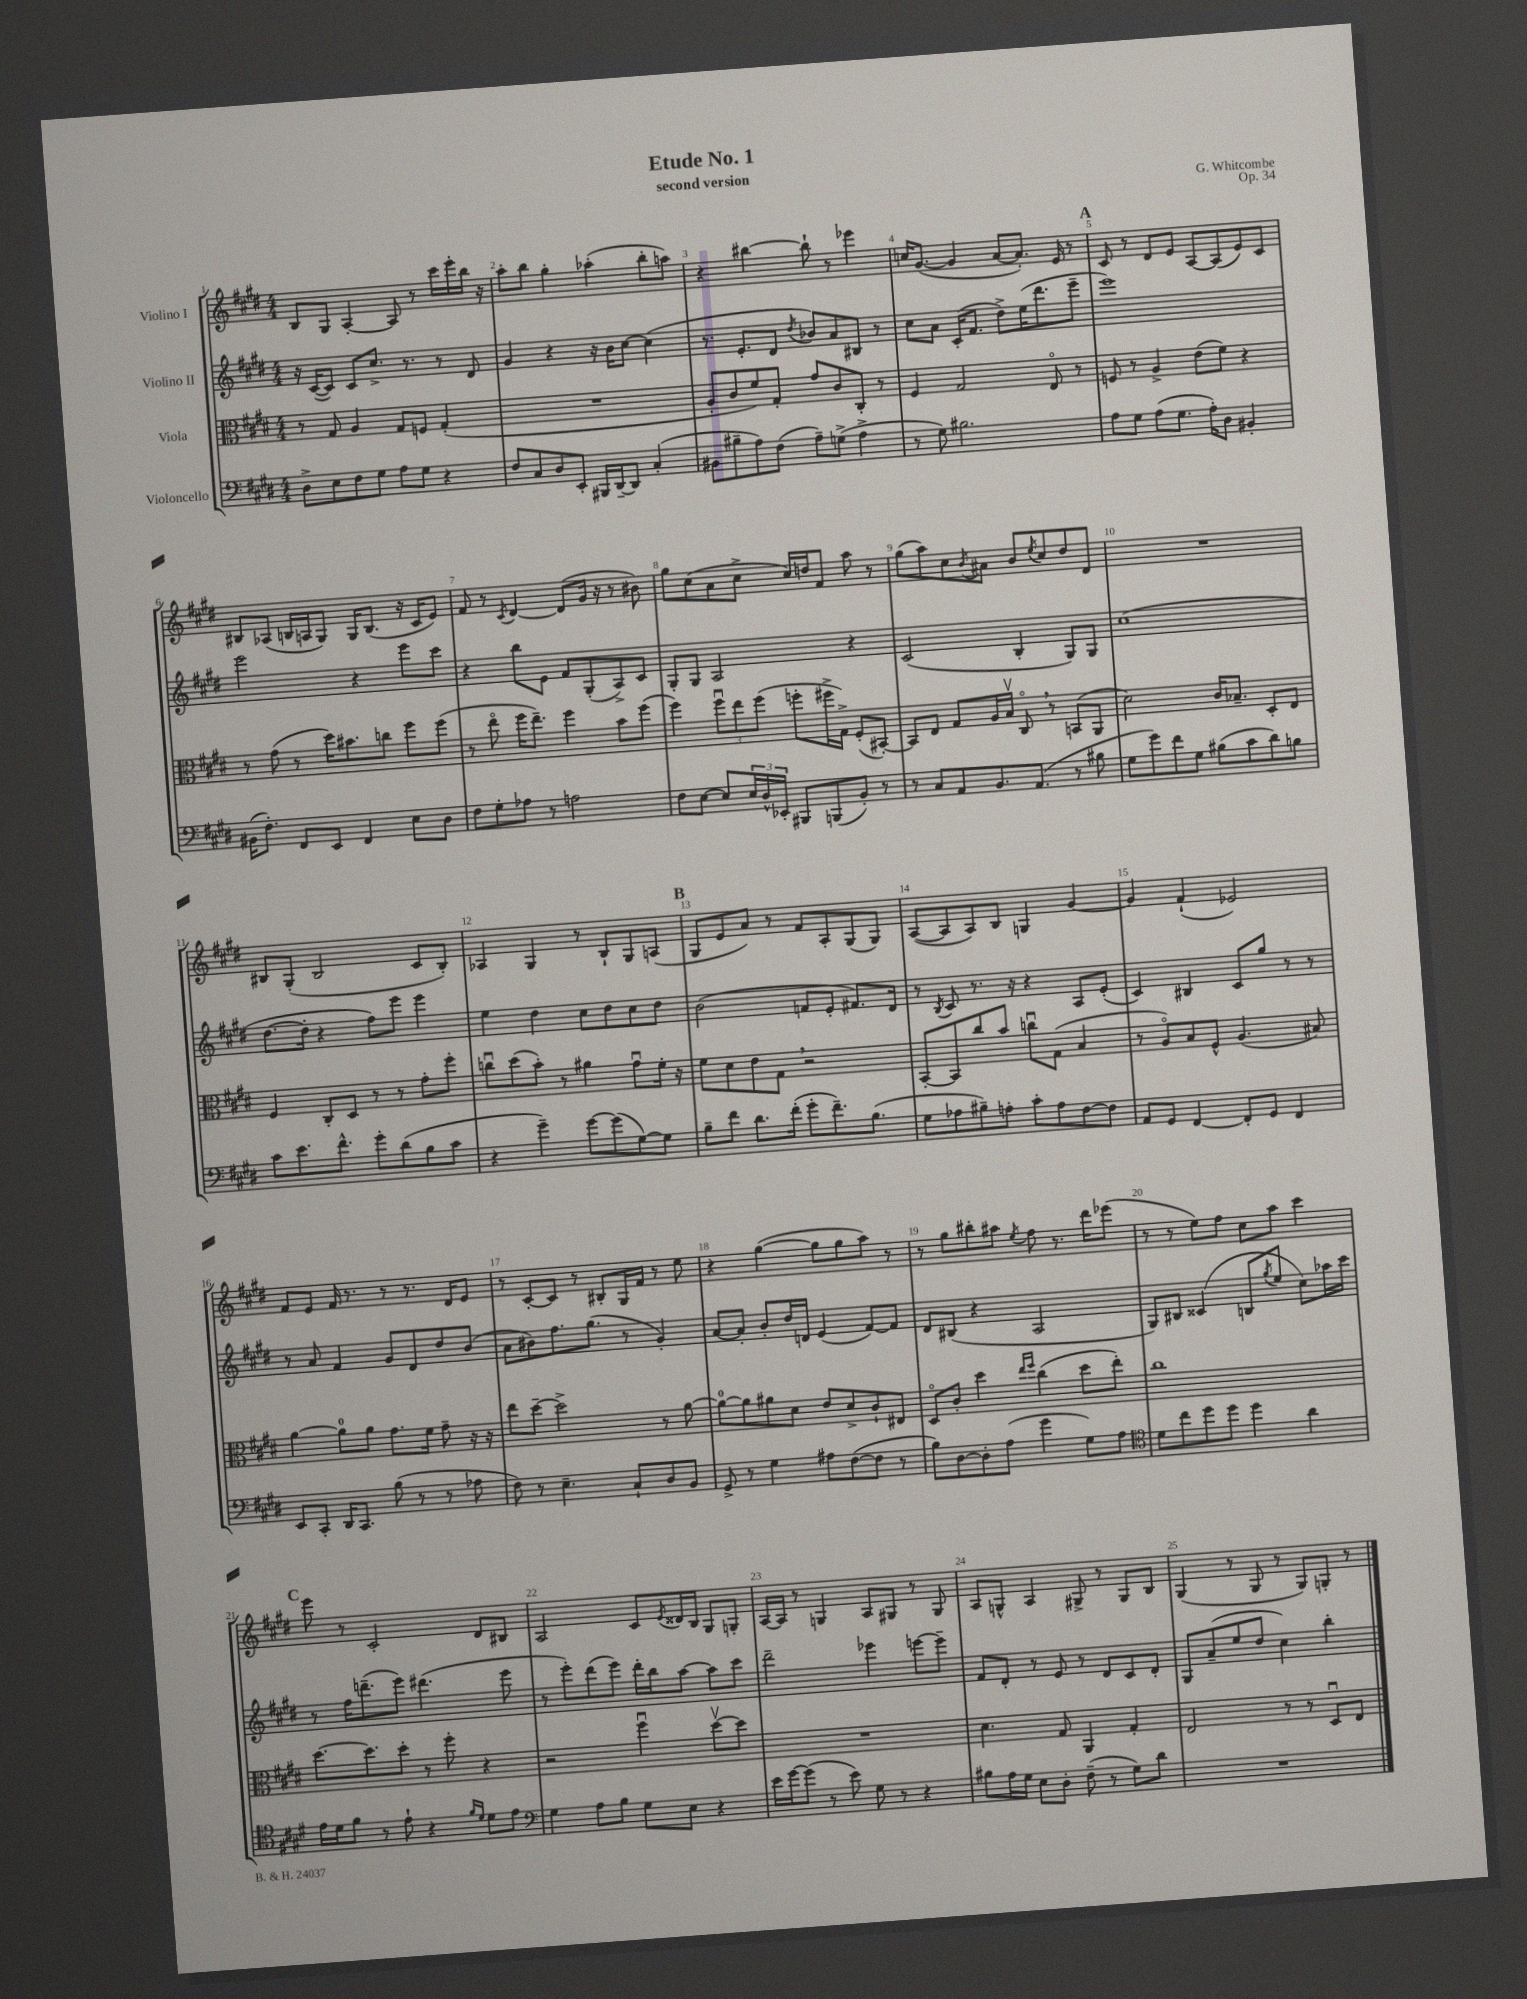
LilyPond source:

\header { title = "Etude No. 1" composer = "G. Whitcombe" subtitle = "second version" opus = "Op. 34" }
<<
\new StaffGroup <<
\new Staff = "s0" \with { instrumentName = "Violino I" } {
    \clef treble \key e \major \numericTimeSignature \time 4/4
    b8 gis8 a4~-. a8 r8 cis'''16 e'''16-. b''16 r16 |
    a''8-. b''8 gis''4-. aes''4-.( b''8-. a''8) |
    r4 bis''4~ bis''8-! r8 ees'''4 |
    c''16 gis'8.~( gis'4 a'8~ a'8.-.) e'16 r8 |
    \mark \markup { \bold "A" } cis'8 r8 dis'8 e'8 a8~ a8( e'8) cis'8 |
    bis8 aes8( b16 a16 gis8) gis16 b8.( r16 cis'16 e'8) |
    fis'8 r8 \acciaccatura { cis'8 } dis'4~ dis'8( gis'16 r16 r8 bis'8) |
    gis''8 cis''8( a'8 cis''8-> cis''16) d''16 fis'8 a''8 r8 |
    gis''8( a''8) cis''8 \acciaccatura { b'8 } ais'8 b'8 \acciaccatura { e''8 } cis''8 dis''8 dis'8 |
    R1 |
    bis8 gis8-.( bis2 cis'8 bis8-.) |
    aes4 gis4 r8 b8-! gis8 a8( |
    \mark \markup { \bold "B" } gis8 e'8 a'8) r8 fis'8 a8-. gis8( gis8) |
    a8~( a8 a8) b8 g4 gis'4~ |
    gis'4 fis'4-!( ees'2) |
    fis'8 e'8 fis'16 r8. r8 r8. dis'16 e'8 |
    r8 cis'8~-. cis'8 r8 bis8-. gis16 fis'16 r8 e''8 |
    r4 gis''4~( gis''8 gis''8 a''8) r8 |
    r8 gis''8 bis''8-. ais''8 \acciaccatura { e''8 } fis''8 r8. dis'''16 ees'''8( |
    r8 r8 e''8) fis''8 cis''8 a''8 cis'''4 |
    \mark \markup { \bold "C" } e'''8 r8 cis'2-. dis'8 bis8 |
    a2 cis'8 \acciaccatura { e'8 } disis'16 b16 gis8 g8-. |
    a16~ a16 r8 g4 a8 gis8 r8 gis8 |
    a8 g8-^ a4 gis8-> r8 gis8 b8 |
    gis4( r8 gis8 r8 gis8) g8-. r8 \bar "|." |
}
\new Staff = "s1" \with { instrumentName = "Violino II" } {
    \clef treble \key e \major \numericTimeSignature \time 4/4
    r16 cis'16~( cis'8) cis'8 cis''8.-> r8. r8 dis'8 |
    gis'4 r4 r16 b'16 cis''8~ cis''4( |
    r8. e'8.-. dis'8 \acciaccatura { dis''8 } bes'8) a'8 bis8 r8 |
    cis''8 a'8 cis'16-.( fis'8. dis''8->) e''16( dis'''8. e'''8-- |
    \mark \markup { \bold "A" } e'''1) |
    e'''2 r4 e'''8 cis'''8 |
    r4 b''8 e'8 fis'8 gis8-.( a8->) cis'8 |
    gis8-. gis8 a2 r4 |
    cis'2( b4-. gis8) gis8 |
    cis''1( |
    dis''8.~ dis''16-. r4 fis''8) e'''8 e'''4 |
    e''4 dis''4 cis''8 dis''8 cis''8 dis''8 |
    \mark \markup { \bold "B" } b'2( f'8 e'8-. fis'8.) dis'16 |
    r8 \acciaccatura { b8 } cis'8 r8. r16 r4 a8 e'8-.( |
    cis'4) bis4 cis'8 gis''8 r8 r8 |
    r8 a'8 fis'4 gis'8 dis'8 dis''8 b'8( |
    a'8 bis'8) fis''8. gis''8.( r8 gis'4-.) |
    a'8~ a'8-. b'8-. dis''16 d'16 e'4( fis'8~) fis'8 |
    dis'8 bis8( r4 a2 |
    gis8) bis8 cisis'4( b8 \acciaccatura { gis''8 } e''8 cis''8) aes''16 cis'''16 |
    \mark \markup { \bold "C" } r8 fis''16 d'''8.--( e'''8) dis'''4.( e'''8 |
    r8 e'''8-.) dis'''8( e'''8) dis'''16-. b''16 a''8~ a''8 cis'''8 |
    dis'''2-- ees'''4 e'''8~ e'''8-- |
    fis'8 dis'8-. r8 e'8 r8 dis'8 cis'8 dis'8-. |
    gis8 a'8--( e''8 dis''8 cis''4) b''4-. \bar "|." |
}
\new Staff = "s2" \with { instrumentName = "Viola" } {
    \clef alto \key e \major \numericTimeSignature \time 4/4
    r8 gis8 a4 gis8 f8 gis4-.( |
    R1 |
    a8-. cis'8 fis'8) gis8-. gis'8 cis'8 cis8-. r8 |
    fis4 gis2 e8\flageolet r8 |
    \mark \markup { \bold "A" } f8 r8 a4-> e'8( fis'8) r4 |
    r8 gis'8( r8 dis''16) bis'8. c''8 fis''8 fis''8( |
    r8 e''8\flageolet fis''16 e''8.--) fis''4 b'8 fis''8( |
    fis''4) \tuplet 3/2 { fis''8\downbow e''8 fis''8( } f''8-. fis''16-> gis16->) fis8-.( bis,8~-.) |
    bis,8 e8 gis8 a16 b16\upbow cis8\flageolet \breathe r8 b,8( a,8 |
    dis'2) cis'16 bes8.-- dis8-. e8 |
    fis4 cis8-. dis8 r8 r8 gis'8-. fis''8-. |
    c''8\downbow dis''8( b'8-.) r8 ais'4 gis'8\downbow fis'16-. r16 |
    \mark \markup { \bold "B" } fis'8 dis'8 e'8 gis8 \breathe r2 |
    b,8~-. b,8 cis''8 b'8 c''8\downbow gis8( b4 |
    r8 a8\flageolet) b8 fis8-^ a4.( bis8) |
    a'4~ a'8-0 a'8 gis'8. fis'16 gis'8-- r16 r16 |
    e''8 dis''8~-- dis''2-> r8 a'8~ |
    a'8-0~ a'8 ais'8 dis'8 e'8 dis'8-> cis'8-! eis8 |
    dis8\flageolet cis'8-. dis''4 \grace { e''16 fis''16 } cis''4( dis''8 e''8-.) |
    cis''1 |
    \mark \markup { \bold "C" } dis''8.~ dis''8. dis''8-. r8 fis''8-. r4 |
    r2 fis''4\downbow dis''8~\upbow dis''8 |
    R1 |
    dis'4. gis8 a,4 gis4-. |
    e2 r8 r8 dis8\downbow e8 \bar "|." |
}
\new Staff = "s3" \with { instrumentName = "Violoncello" } {
    \clef bass \key e \major \numericTimeSignature \time 4/4
    dis8-> e8 fis8 gis8 a8 gis8 r4 |
    fis8 cis8 dis8 e,8-. bis,,16 dis,16~-- dis,8 cis4-.( |
    bis,8 bis8-- a8) fis8( a8--) g8->( a4-> |
    r8 gis8) bis2. |
    \mark \markup { \bold "A" } a8 gis8 a8( gis8. a16-.) dis8 bis,4-. |
    bis,16( fis8.-.) fis,8 e,8 fis,4 e8 dis8 |
    fis8 gis8-. aes8 r8 a2 |
    fis8 e8~ e8 \tuplet 3/2 { e16 dis16-^ ees,16-. } bis,,8 b,,8( b,8-.) r8 |
    r8 cis8 a,8 b,8. a,8.( r8 bis8 |
    gis8 gis'8) fis'8 gis8 bis8( cis'8 dis'8) b8 |
    cis'8 e'8. fis'8.-^ gis'8-. dis'8( b8 cis'8 |
    r4 gis'4--) gis'8~ gis'8( gis8~) gis8 |
    \mark \markup { \bold "B" } b8-- fis'8 dis'8. fis'16-.( gis'8-. fis'8.--) b8.( |
    gis8 aes8 bis8--) a8-. cis'8-. a8 fis8~ fis8 |
    a,8 gis,8 fis,4~ fis,8-. gis,8 fis,4 |
    e,8 cis,8-. dis,16 cis,8. b8( r8 r8 aes8 |
    fis8) r8 e4.-- cis8-! dis8 b,8 |
    gis,8-> r8 gis4 ais8 fis8~( fis8 r8 |
    b8) dis8~ dis8-. a8( gis'4 gis8) a8 |
    \clef tenor dis'8 cis''8 dis''8 dis''8 dis''4 a'4 |
    \mark \markup { \bold "C" } e'16 dis'16 fis'8 r8 e'8-! r4 \grace { fis'16 dis'16 } dis'8 e'8 |
    \clef bass gis4 a8 b8 gis8 e8 r4 |
    e'16 gis'16~ gis'8( r8 e'8) gis8 r8 r4 |
    bis8 a16 gis16 e8 dis8-. fis8--( r8 gis8) dis'8 |
    R1 \bar "|." |
}
>>
>>
\layout { \context { \Score \override BarNumber.break-visibility = ##(#f #t #t) barNumberVisibility = #all-bar-numbers-visible } }
